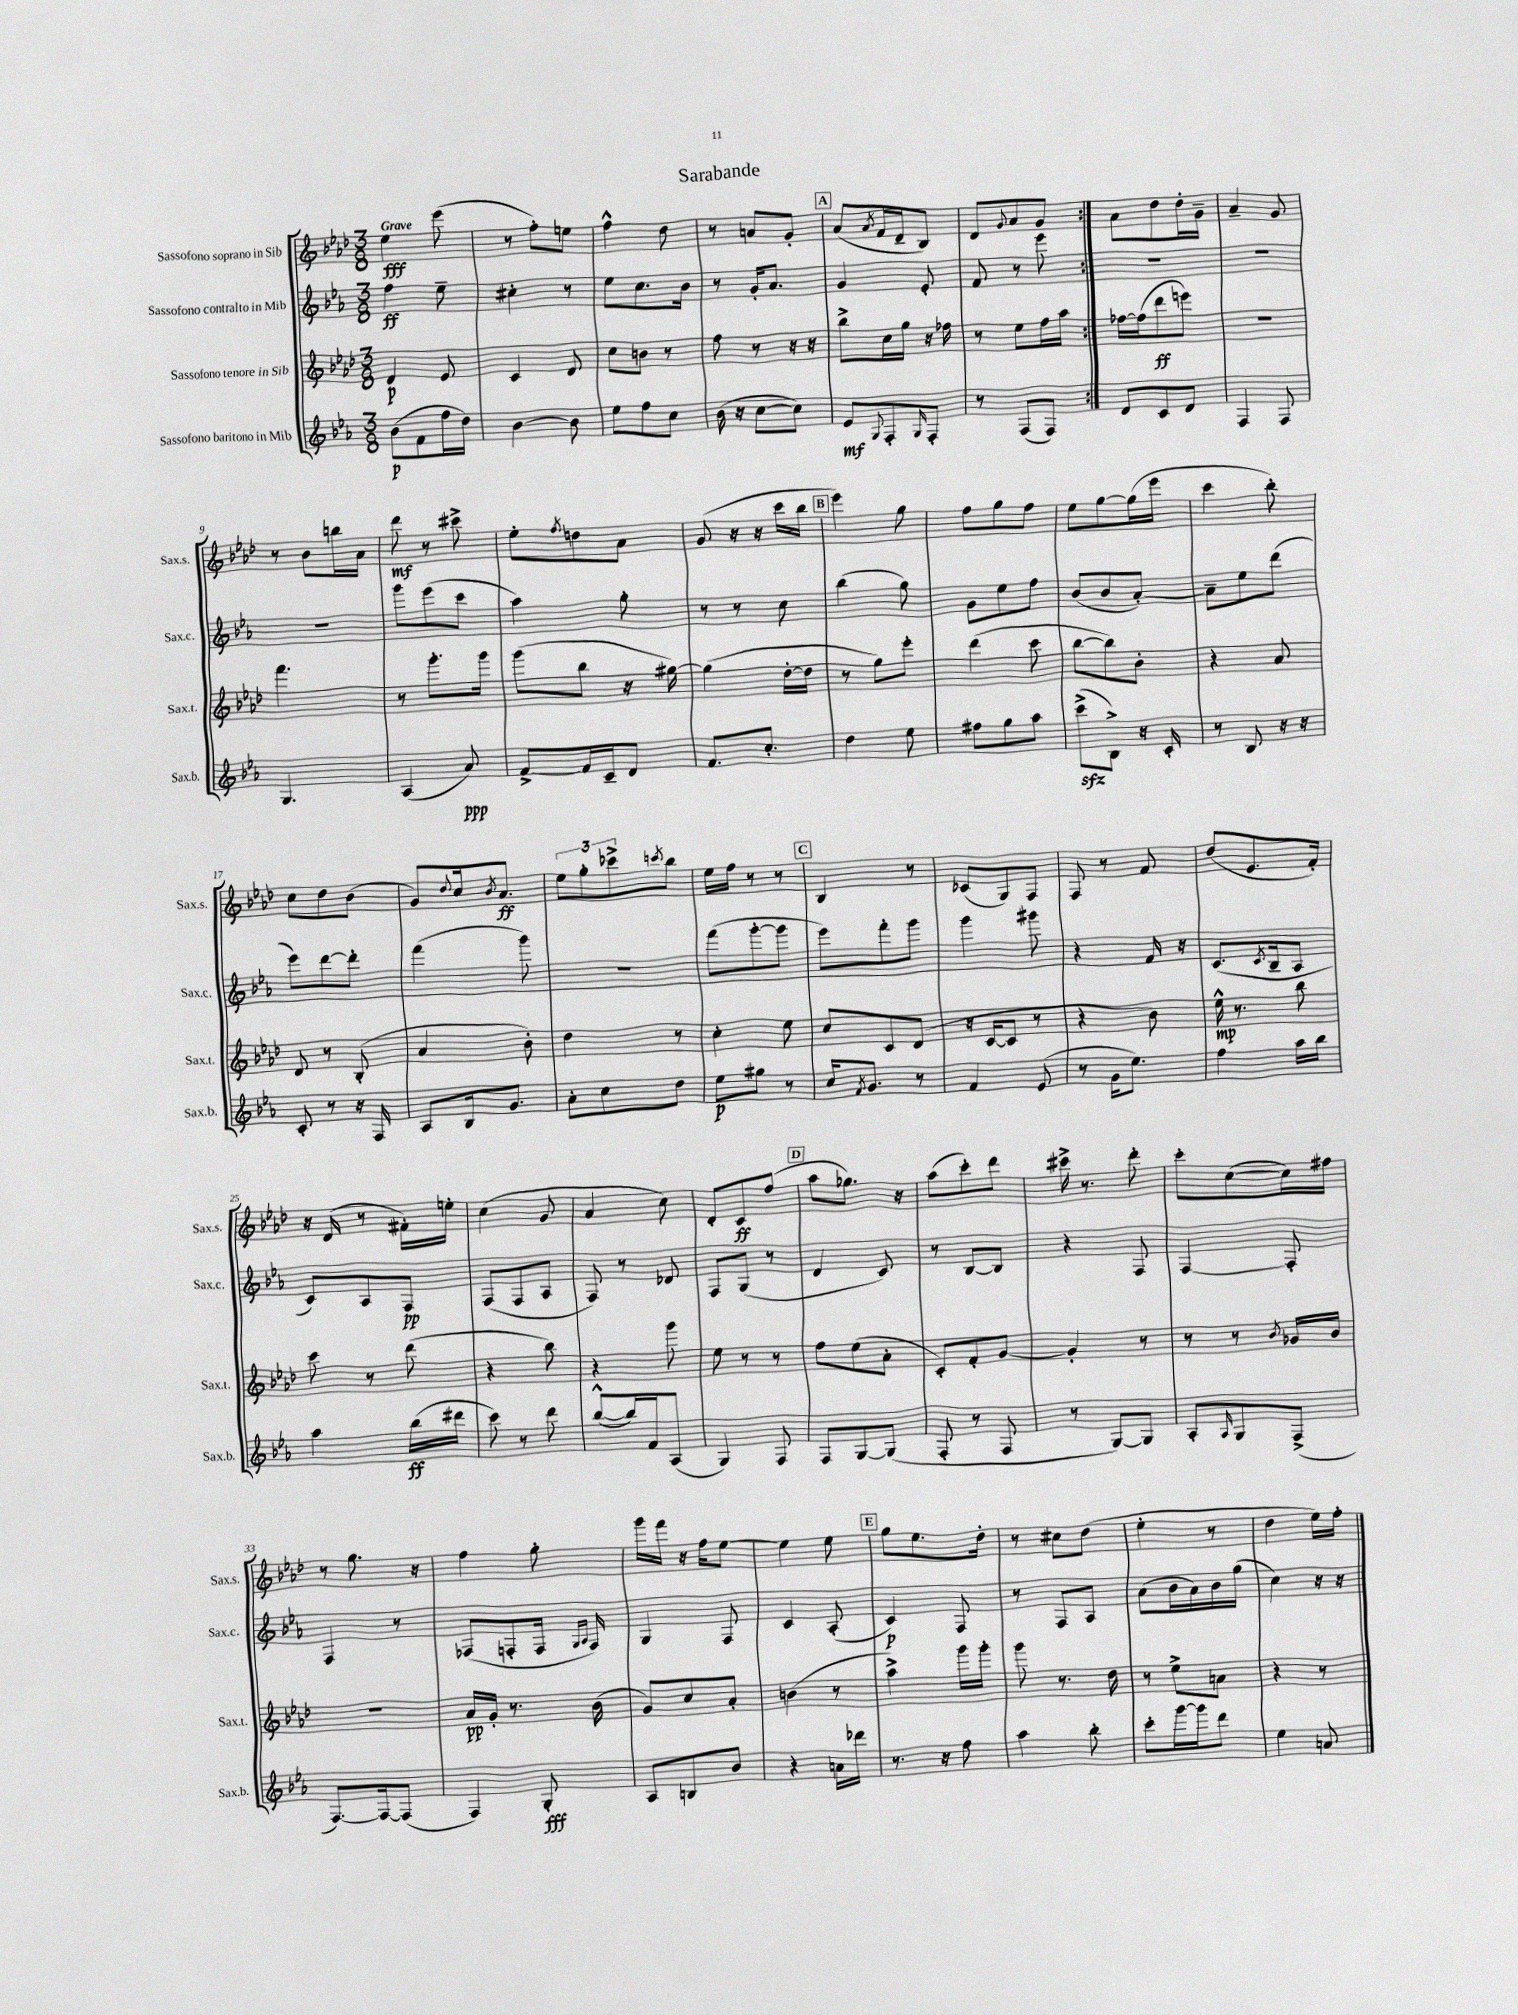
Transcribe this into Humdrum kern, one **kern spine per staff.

**kern	**kern	**kern	**kern
*staff4	*staff3	*staff2	*staff1
*clefG2	*clefG2	*clefG2	*clefG2
*k[b-e-a-]	*k[b-e-a-d-]	*k[b-e-a-]	*k[b-e-a-d-]
*M3/8	*M3/8	*M3/8	*M3/8
(8b-	4d-	4ff	4ee-
8f	.	.	.
16ff	8e-	8ee-~	(8eee-
16dd)	.	.	.
=	=	=	=
[4b-	4c	4cc#'	8r
.	.	.	8ff')
8b-]	8d-	8r	8ee
=	=	=	=
8ee-	8cc	8ee-	4ff^^
8ff	8b	8.cc	.
8cc	8r	.	8dd-
.	.	16b-	.
=	=	=	=
(16b-	8ff	8r	8r
16r	.	.	.
[8cc	8r	16g'	8a
.	.	8.a-	.
8cc])	16r	.	8g'
.	16r	.	.
=	=	=	=
8e-	8bb-^	4g	(8a-
8qqG	.	.	8qa-
8F'	16cc	.	16f
.	16gg	.	16d-~
16qqG	.	.	.
8F'	16r	8e-'	8B-)
.	16ff-	.	.
=	=	=	=
8r	8r	8f	8d-
.	.	.	8qqg
(8F	8ee-	8r	8a-
8F)	16ff	8eee-	8g
.	16aa-	.	.
=:|!	=:|!	=:|!	=:|!
8d	[16ff-	4.r	8a-
.	(16ff-]	.	.
8c	8ddd-	.	8dd-
8d	8eee)	.	16dd-'
.	.	.	16g~
=	=	=	=
4F	4.r	4.r	4a-~
8F	.	.	8g
=	=	=	=
4.G	4.fff	4.r	8r
.	.	.	8b-
.	.	.	16bb
.	.	.	16a-
=	=	=	=
(4A-	8r	8ggg	8ddd-
.	8.ggg'	(8eee-	8r
8a-)	.	8ccc	8ccc#^
.	16ggg	.	.
=	=	=	=
[8f^	(8ggg	4aa-)	8ee-'
.	.	.	8qff
16f]	8bb-	.	8dd
16c~	.	.	.
8d	16r	8gg'	8a-
.	[16gg#)	.	.
=	=	=	=
8.f	(4gg#]	8r	(8g
.	.	8r	16r
8.cc'	.	.	16r
.	[16dd-'	8cc	16ccc
.	16dd-]	.	16bb-
=	=	=	=
4dd	8r	(4bb-	4eee-)
.	8gg)	.	.
8ee-	8eee-'	8gg)	8gg
=	=	=	=
8ff#	(4ddd-	8g	8ff
8gg	.	8ee-	8gg
8aa-	8ccc	8ff	8ff
=	=	=	=
(8ccc^	[8bb-	(8b-	8ee-
8B-^)	8bb-])	8b-	[8gg
16r	8b-'	[8a-')	(16gg]
16c'	.	.	16eee-
=	=	=	=
8r	4r	8a-~]	4ccc
8B-	.	8ee-	.
16r	8a-	(8ddd	8bb-')
16r	.	.	.
=	=	=	=
8c'	8d-	8eee-)	8cc
8r	8r	[8ddd	8dd-
16r	(8B-'	8ddd']	(8b-
16F	.	.	.
=	=	=	=
8A-	4a-	(4fff	8g)
.	.	.	8qqdd-
16B-	.	.	16cc
.	.	.	8qb-
8.g	.	.	8.a-
.	8b-')	8ggg)	.
=	=	=	=
8a-'	4dd-	4.r	12ee-
.	.	.	12gg'
8cc	.	.	.
.	.	.	12ccc-^
.	.	.	8qccc
8dd	8r	.	8bb-
=	=	=	=
8ee-	4cc'	(8fff	16ee-
.	.	.	16ff
8gg#	.	[8ggg'	8r
8r	8ee-	8ggg]	8r
=	=	=	=
16cc	8cc	8eee-)	4B-
8qf	.	.	.
8.g	.	.	.
.	8c	8fff'	.
8r	(8d-	8ggg	8r
=	=	=	=
4f	16r	4ggg	(8c-
.	[16c	.	.
.	8c]	.	8G)
(8e-	8r	8ggg#	8F
=	=	=	=
8r	4r	4r	8F
16g	.	.	8r
8.ee-)	.	.	.
.	8b-)	16f	8f
.	.	16r	.
=	=	=	=
4ff	16ee-^^	(8.c	(8dd-
.	8.r	.	.
.	.	.	8.e-
.	.	8qc	.
.	.	16B-~	.
16aa-	8bb-	8A-	.
16bb-	.	.	16f')
=	=	=	=
4aa-	8ccc	8c)	16r
.	.	.	(16d-
.	8r	8A-	8r
(16bb-	(8ddd-	8F	16f#')
16ddd#	.	.	16ee'
=	=	=	=
8ccc)	4r	(8F	(4cc
8r	.	8F	.
8ddd	8bb-)	8A-	8g
=	=	=	=
([8bb-^^	4r	8F)	4a-
16bb-])	.	8r	.
16f	.	.	.
(8A-	8ggg	8d-	8cc)
=	=	=	=
4G)	8ee-	8F	8d-'
.	8r	(8G	8c
8F	8r	8r	(8ff
=	=	=	=
8F	8ff	4d	8aa-
[8G	(8ee-	.	8.gg-)
(8G]	8a-'	8c)	.
.	.	.	16r
=	=	=	=
8F'	8c')	8r	(8aa-
8r	8f'	[8B-	8ccc')
8F	[8g	8B-]	8ddd-
=	=	=	=
8r	4g']	4r	16ccc#^
.	.	.	8.r
[8G)	.	.	.
8G]	8r	8F	8ddd-'
=	=	=	=
8A-'	8r	[4F	8ccc'
16qqA-	.	.	.
8G	8r	.	([8cc
.	8qb-	.	.
(8F^	16g-	8F']	16cc])
.	16b-	.	16ff#
=	=	=	=
[8.F)	4.r	4F	8r
.	.	.	8.gg
16F_	.	.	.
(8F]	.	8r	.
.	.	.	16r
=	=	=	=
4F)	16a-	(8F-	4ff
.	16g'	.	.
.	8.r	8F'	.
8G'	.	16F	8gg'
.	.	16qqG	.
.	.	16qqA-	.
.	(16b-	16F)	.
=	=	=	=
8A-	8g)	4G	16ggg
.	.	.	16fff
8B	8cc	.	16r
.	.	.	16ff
8b-	8a-'	8F	[8ee-
=	=	=	=
4r	(4b	4c	4ee-]
16a	8r	(8A-'	8ee-
16ddd-	.	.	.
=	=	=	=
8.r	4aa-^)	4c)	8gg
.	.	.	8.ee-
16r	.	.	.
8ff	16ggg	8F	.
.	16ggg'	.	16dd-'
=	=	=	=
4aa-	8ggg	8r	8r
.	8.r	8F	8cc#
8bb-'	.	8A-	(8dd-
.	16dd-	.	.
=	=	=	=
8ccc'	8r	(8a-	4ee-'
[16ggg	8ee-^	16b-	.
16ggg]	.	16a-)	.
8ddd	8a	16b-	8r
.	.	(16gg	.
=	=	=	=
4ee-	4r	4cc)	4dd-
8a	8r	16r	16ee-)
.	.	16r	16ff'
==	==	==	==
*-	*-	*-	*-
